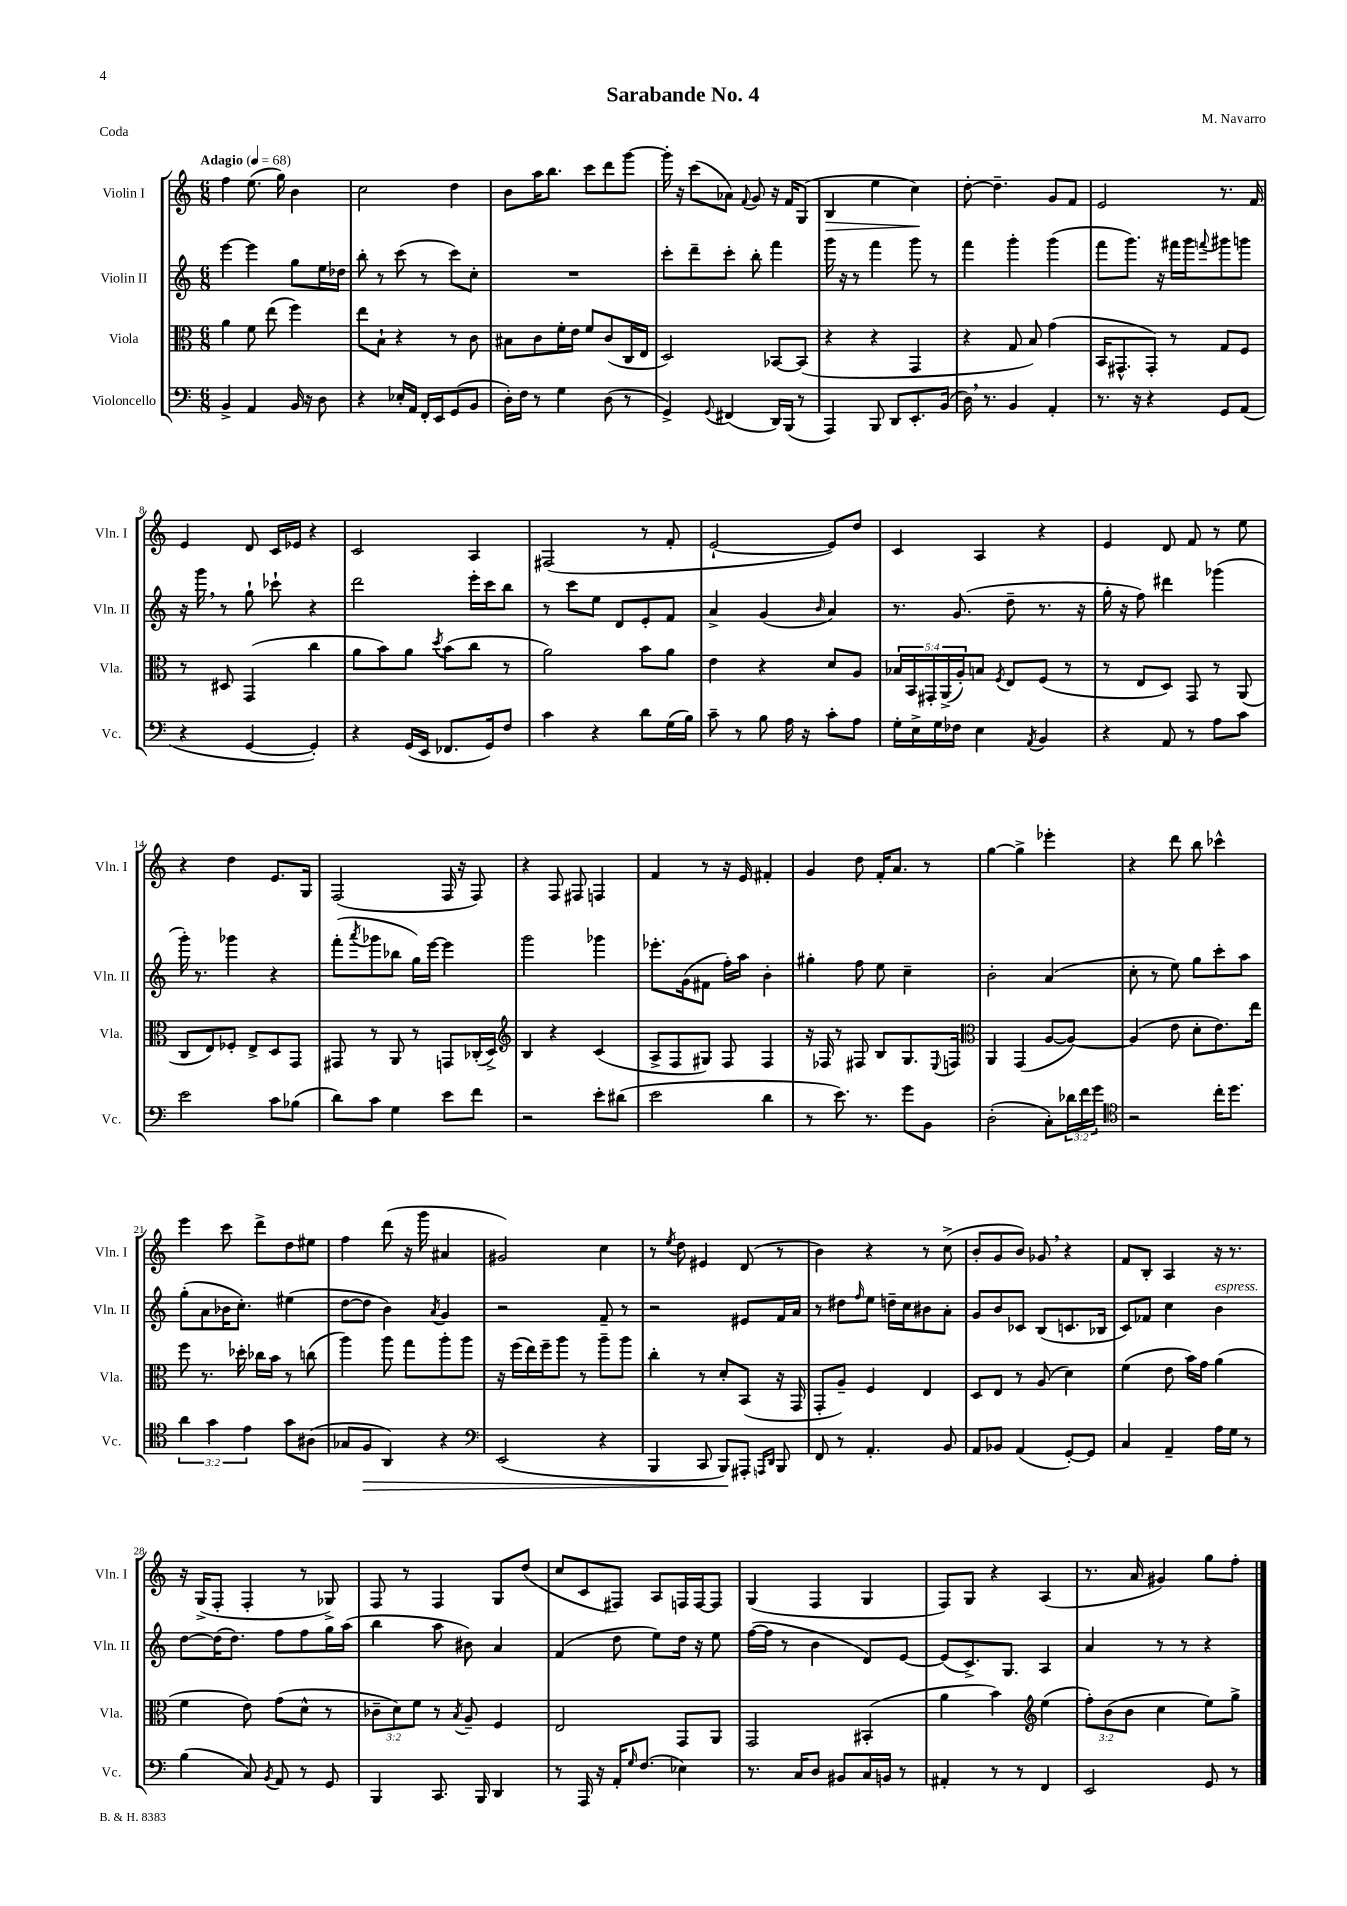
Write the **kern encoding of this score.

**kern	**kern	**kern	**kern
*staff4	*staff3	*staff2	*staff1
*clefF4	*clefC3	*clefG2	*clefG2
*k[]	*k[]	*k[]	*k[]
*M6/8	*M6/8	*M6/8	*M6/8
*MM68	*MM68	*MM68	*MM68
4BB^/	4a\	[4eee\	4ff\
4AA/	8f\	4eee\]	(8.ee\
.	(8ee\	.	.
.	.	.	16gg\)
16BB/	4ff\)	8gg\L	4b\
16r	.	.	.
8D\	.	16ee\L	.
.	.	16dd-\JJ	.
=	=	=	=
4r	8ee\L	8bb'\	2cc\
.	8B`\J	8r	.
16E-'/LL	4r	(8ccc\	.
16AA/JJ	.	.	.
16FF'/LL	.	8r	.
16EE/J	.	.	.
(8GG/	8r	8ccc\L)	4dd\
8BB/J	8c\	8cc'\J	.
=	=	=	=
16D'\LL)	8B#\L	2.r	8b\L
16F\JJ	.	.	.
8r	8c\	.	16aa\K
.	.	.	8.bb\J
4G\	16f'\L	.	.
.	16e\JJ	.	.
.	8f/L	.	8ccc\L
(8D\	(8c/	.	8ddd\
8r	16C/L	.	[8ggg\J
.	16E/JJ	.	.
=	=	=	=
4GG^/)	2D/)	8ccc'\L	16ggg'\]
.	.	.	16r
.	.	8ddd~\	(8ccc\L
8qqGG/	.	.	.
(4FF#/	.	8ccc'\J	8a-\J)
.	.	.	8qqf/
.	.	8bb'\	8g/
16DD/LL)	[8BB-/L	4fff\	16r
(16BBB/JJ	.	.	16f/LK
8r	(8BB-/]J	.	(8G/J
=	=	=	=
4AAA/)	4r	16ggg\	4B/
.	.	16r	.
.	.	8r	.
8BBB/	4r	4fff\	4ee\
8DD/L	.	.	.
8.EE'/	4GG/	8ggg\	4cc\)
.	.	8r	.
(16BB/Jk	.	.	.
=	=	=	=
16D\)	4r	4fff\	[8dd'\
8.r	.	.	.
.	.	.	4.dd~\]
4BB/	8G/	4ggg'\	.
.	8B/)	.	.
4AA'/	(4g\	(4ggg\	8g/L
.	.	.	8f/J
=	=	=	=
8.r	16BB/LK	8fff\L	2e/
.	8.GG#^^/	.	.
.	.	8.ggg\J)	.
16r	.	.	.
4r	8GG#'/J)	.	.
.	.	16r	.
.	8r	16fff#\LL	.
.	.	16ggg\J	.
.	.	8qqfff/	.
8GG/L	8G/L	8ggg#\	8.r
(8AA/J	8F/J	8ggg\J	.
.	.	.	16f/
=	=	=	=
4r	8r	16r	4e/
.	.	16ggg\	.
.	8D#/	8r	.
[4GG/	(4GG/	8gg`\	8d/
.	.	8ccc-`\	16c/LL
.	.	.	16e-/JJ
4GG'/])	4cc\	4r	4r
=	=	=	=
4r	8a\L	2ddd\	2c/
.	8b\)	.	.
(16GG/LL	8a\J	.	.
16EE/JJ	.	.	.
.	8qdd/	.	.
8.FF-/L	(8b\L	.	.
.	8cc\J	16eee'\LL	4A/
16GG/k)	.	16ccc\J	.
8F/J	8r	8bb\J	.
=	=	=	=
4c\	2a\)	8r	(2F#/
.	.	8ccc\L	.
4r	.	8ee\J	.
.	.	8d/L	.
8d\L	8b\L	8e'/	8r
(16G\L	8a\J	8f/J	8f'/
16B\JJ)	.	.	.
=	=	=	=
8c~\	4e\	4a^/	[2e`/
8r	.	.	.
8B\	4r	(4g/	.
16A\	.	.	.
16r	.	.	.
.	.	16qqb/	.
8c'\L	8d/L	4a/)	8e/]L)
8A\J	8A/J	.	8dd/J
=	=	=	=
16G'\LL	20B-/LL	8.r	4c/
.	20BB/	.	.
16E^\	.	.	.
.	20GG#'/	.	.
16G\	.	.	.
.	(20AA^/	.	.
16F-\JJ	.	(8.g/	.
.	20A'/J)	.	.
4E\	8B/J	.	4A/
.	8qF/	.	.
.	8E/L	8dd~\	.
8qAA/	.	.	.
4BB/	(8F/J	8.r	4r
.	8r	.	.
.	.	16r	.
=	=	=	=
4r	8r	16gg'\	4e/
.	.	16r	.
.	8E/L	8ff\)	.
8AA/	8D/J)	4ddd#\	8d/
8r	8GG/	.	8f/
8A\L	8r	(4ggg-\	8r
8c\J	(8AA/	.	8ee\
=	=	=	=
2e\	8C/L	16ggg'\)	4r
.	.	8.r	.
.	8E/)	.	.
.	8F-'/J	4ggg-\	4dd\
.	8E^/L	.	.
8c\L	8D/	4r	8.e/L
(8B-\J	8GG/J	.	.
.	.	.	16G/Jk
=	=	=	=
8d\L)	8GG#/	(8fff'\L	(2F/
.	.	8qaaa/	.
8c\J	8r	8ggg-\	.
4G\	8AA/	8bb-\J	.
.	8r	16gg\LL)	.
.	.	[16eee\JJ	.
8e\L	8GG/L	4eee\]	16F/
.	.	.	16r
8f\J	(16C-'/L	.	8F/)
.	16D^/JJ)	.	.
=	=	=	=
*	*clefG2	*	*
2r	4B/	2ggg\	4r
.	4r	.	8F/
.	.	.	8F#/
8e'\L	(4c/	4ggg-\	4F/
(8d#\J	.	.	.
=	=	=	=
2e\	8A^/L	8.eee-'\L	4f/
.	8F/	.	.
.	.	(16g\k	.
.	8G#/J)	8f#\J	8r
.	8F/	16ff'\LL)	16r
.	.	16aa\JJ	16e/
4d\	4F/	4b'\	4f#'/
=	=	=	=
8r	16r	4gg#'\	4g/
.	16F-/	.	.
8.e\)	8r	.	.
.	8F#/	8ff\	8dd\
8.r	.	.	.
.	8B/L	8ee\	16f'/LK
.	.	.	8.a/J
8g\L	8.G/	4cc~\	.
8BB\J	.	.	8r
.	8qqE/	.	.
.	16F/Jk	.	.
=	=	=	=
*	*clefC3	*	*
(2D'\	4AA/	2b'\	[4gg\
.	(4GG/	.	4gg^\]
8C'\L)	[8A/L	(4a/	4eee-'\
24d-\L	8A/_J)	.	.
24f\	.	.	.
24g\JJ	.	.	.
=	=	=	=
*clefC4	*	*	*
2r	(4A/]	8cc'\	4r
.	.	8r	.
.	8e\	8ee\)	8ddd\
.	8d'\L	8gg\L	8bb\
16cc'\LK	8.e\)	8ccc'\	4ccc-^^\
8.dd\J	.	.	.
.	.	8aa\J	.
.	16ee\Jk	.	.
=	=	=	=
6a\	8ff\	(8gg'\L	4eee\
.	8.r	8a\	.
6g\	.	.	.
.	.	16b-\K	8ccc\
.	16dd-'\	8.cc'\J)	.
6e\	.	.	.
.	16cc-\LL	.	8ddd^\L
.	16b\JJ	.	.
8g\L	8r	(4ee#\	8dd\
(8A#\J	(8cc\	.	8ee#\J
=	=	=	=
8G-/L	4aa\)	[8dd\L	4ff\
8F/J	.	8dd\]J	.
4AA/)	8aa\	4b\)	(8ddd\
.	8gg\L	.	16r
.	.	.	16ggg\
.	.	8qa/	.
4r	8aa'\	4g/	4a#/
.	8aa\J	.	.
=	=	=	=
*clefF4	*	*	*
(2EE/	16r	2r	2g#/)
.	(16ff\LL	.	.
.	16ee\)	.	.
.	16ff~\J	.	.
.	8aa\J	.	.
.	8r	.	.
4r	8aa~\L	8f~/	4cc\
.	8aa\J	8r	.
=	=	=	=
4BBB/	4cc'\	2r	8r
.	.	.	8qee/
.	.	.	8dd\
8CC/	8r	.	4e#/
8BBB/L)	8d'/L	.	.
8AAA#'/J	(8BB/J	8e#/L	(8d/
16qqAAA/LL	.	.	.
16qqDD/JJ	.	.	.
8BBB/	16r	16f/L	8r
.	16GG/	16a/JJ	.
=	=	=	=
8FF/	8GG'/L	8r	4b\)
8r	8A~/J)	8dd#\L	.
.	.	16qqff/	.
4.AA'/	4F/	8ee\J	4r
.	.	16dd~\LL	.
.	.	16cc\J	.
.	4E/	8b#\	8r
8BB/	.	8a'\J	(8cc^\
=	=	=	=
8AA/L	8D/L	8g/L	8b'/L
8BB-/J	8E/J	8b/	8g/
(4AA/	8r	8c-/J	8b/J)
.	(8A/	(8B/L	8g-/
[8GG'/L)	4d\)	8.c/	4r
8GG/]J	.	.	.
.	.	16B-/Jk	.
=	=	=	=
4C/	(4f\	8c/L)	8f/L
.	.	8f-/J	8B'/J
4AA~/	8e\	4cc\	4A/
.	16b\LL)	.	.
.	16g\JJ	.	.
16A\LL	(4a\	4b\	16r
16G\JJ	.	.	8.r
8r	.	.	.
=	=	=	=
(4B\	4f\	[8dd\L	16r
.	.	.	(16G^/LK
.	.	(16dd\]K	8F'/J
.	.	8.dd\J)	.
8C/)	8e\)	.	4F'/
8qBB/	.	.	.
8AA/	(8g\L	8ff\L	.
8r	8d^^\J	8ff\	8r
8GG/	8r	16gg\L	8G-^/)
.	.	(16aa\JJ	.
=	=	=	=
4BBB/	12c-~\L	4bb\	8F/
.	12d\)	.	.
.	.	.	8r
.	12f\J	.	.
8.CC/	8r	8aa\	4F/
.	8qB/	.	.
.	8A~/	8b#\)	.
16BBB/	.	.	.
4DD/	4F/	4a/	8G/L
.	.	.	(8dd/J
=	=	=	=
8r	2E/	(4f/	8cc/L
16AAA/	.	.	8c/
16r	.	.	.
16AA'/LK	.	8dd\	8F#/J)
16qqG/	.	.	.
(8.F/J	.	.	.
.	.	8ee\L)	8A/L
4E-\)	8GG/L	16dd\Jk	16F/L
.	.	16r	[16F/J
.	8AA/J	8ee\	8F/]J
=	=	=	=
8.r	2GG/	([16ff\LL	(4G/
.	.	16ff\]JJ	.
.	.	8r	.
16C/LK	.	.	.
8D/J	.	4b\	4F/
8BB#/L	.	.	.
16C/L	(4BB#'/	8d/L)	4G/
16BB/JJ	.	.	.
8r	.	[8e/J	.
=	=	=	=
4AA#'/	4a\	(8e/]L	8F/L)
.	.	8.c^/)	8G/J
8r	4b\)	.	4r
.	.	8.G/J	.
8r	.	.	.
*	*clefG2	*	*
4FF/	(4ee\	4A/	(4A/
=	=	=	=
2EE/	12ff'\L)	4a/	8.r
.	(12b\	.	.
.	12b\J	.	.
.	.	.	16a/
.	4cc\	8r	4g#/)
.	.	8r	.
8GG/	8ee\L)	4r	8gg\L
8r	8gg^\J	.	8ff'\J
==	==	==	==
*-	*-	*-	*-
